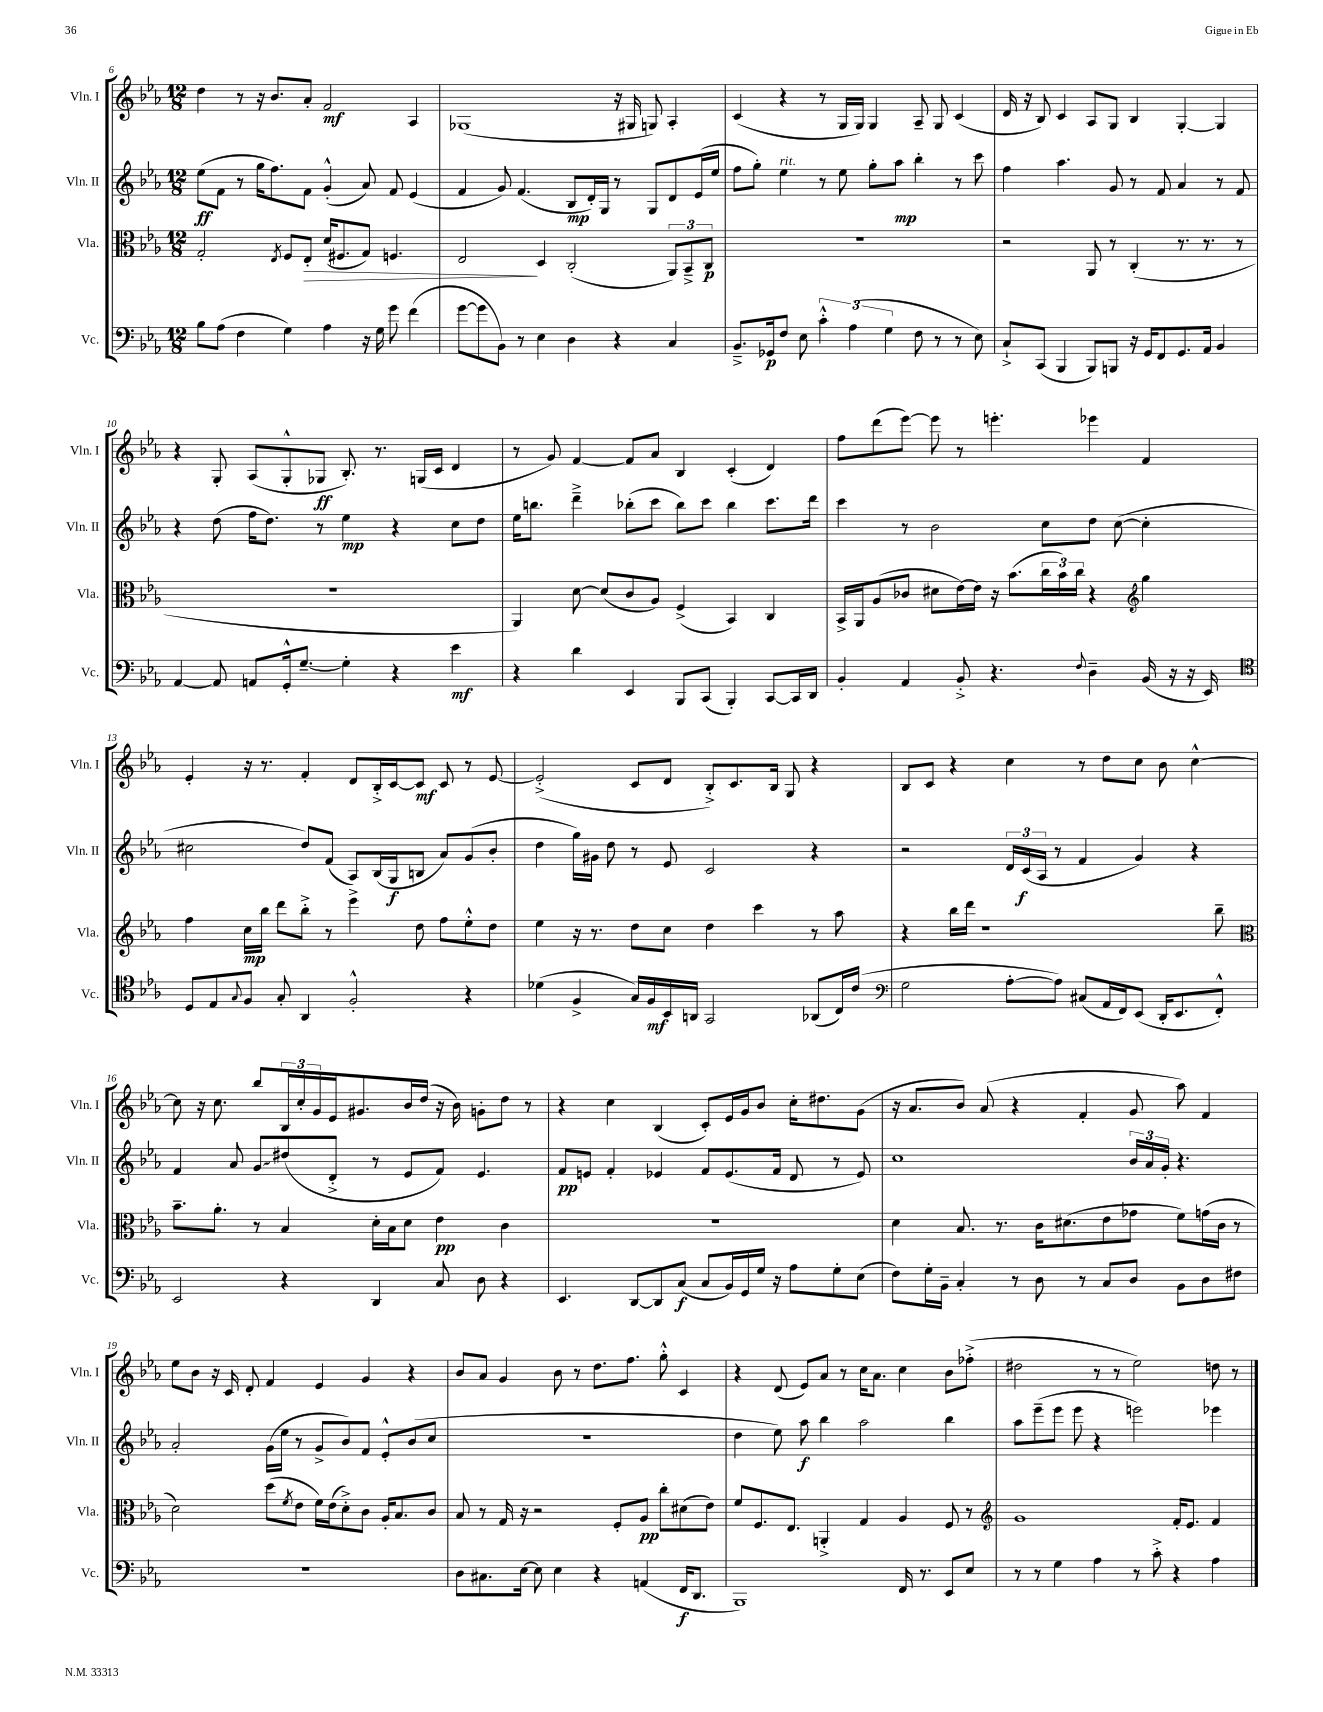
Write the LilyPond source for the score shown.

<<
\new StaffGroup <<
\new Staff = "s0" \with { instrumentName = "Vln. I" shortInstrumentName = "Vln. I" } {
    \clef treble \key ees \major \numericTimeSignature \time 12/8
    d''4 r8 r16 bes'8. aes'8-. f'2\mf aes4 |
    ges1( r16 gis16 g8) aes4-. |
    c'4( r4 r8 g16 g16) g4 aes8-- g8 c'4( |
    d'16 r16 bes8) c'4 aes8 g8 bes4 g4~-. g4 |
    r4 g8-. aes8( g8-.-^ ges8\ff bes8.-.) r8. g16( c'16 d'4 |
    r8 g'8) f'4~ f'8 aes'8 bes4 c'4-.( d'4) |
    f''8 d'''8( ees'''8~) ees'''8 r8 e'''4.-. ees'''4 f'4 |
    ees'4-. r16 r8. f'4-. d'8 bes16-.-> c'16~ c'8\mf c'8 r8 ees'8~ |
    ees'2-.->( c'8 d'8 bes8-.->) c'8. bes16 g8 r4 |
    bes8 c'8 r4 c''4 r8 d''8 c''8 bes'8 c''4~-^ |
    c''8 r16 c''8. bes''8 \tuplet 3/2 { bes16 c''16-. g'16 } ees'16 gis'8. bes'16 d''16( r16 bes'16) g'8-. d''8 r8 |
    r4 c''4 bes4( c'8-.) ees'16 g'16 bes'8 c''16-. dis''8. g'8( |
    r16 aes'8. bes'8) aes'8( r4 f'4-. g'8 aes''8) f'4 |
    ees''8 bes'8 r16 c'16 d'8-. f'4 ees'4 g'4 r4 |
    bes'8 aes'8 g'4 bes'8 r8 d''8. f''8. g''8-.-^ c'4 |
    r4 d'8( ees'8) aes'8 r8 c''16 aes'8. c''4 bes'8 fes''8-.->( |
    dis''2 r8 r8 ees''2) d''8 r8 \bar "|." |
}
\new Staff = "s1" \with { instrumentName = "Vln. II" shortInstrumentName = "Vln. II" } {
    \clef treble \key ees \major \numericTimeSignature \time 12/8
    ees''8\ff( f'8 r8 g''16 f''8.) f'8 g'4-.-^( aes'8) f'8 ees'4( |
    f'4 g'8) f'4.( bes8\mp d'16-.) g16 r8 g8 d'8 ees'16( ees''16 |
    f''8 g''8-.) ees''4^\markup { \italic "rit." } r8 ees''8 g''8-. aes''8\mp bes''4-. r8 c'''8 |
    f''4 aes''4. g'8 r8 f'8 aes'4 r8 f'8 |
    r4 d''8( f''16 d''8.) r8 ees''4\mp r4 c''8 d''8 |
    ees''16 b''8. d'''4---> bes''8-.( c'''8 bes''8) c'''8 bes''4 c'''8. d'''16 |
    c'''4 r8 bes'2 c''8 d''8 c''8~( c''4-. |
    cis''2 d''8) f'8( aes8) bes16( g16\f b8 aes'8) g'8( bes'8-. |
    d''4 g''16) gis'16 d''8 r8 ees'8 c'2 r4 |
    r2 \tuplet 3/2 { d'16 c'16\f( aes16 } r8 f'4 g'4) r4 |
    f'4 aes'8 \once \override Glissando.style = #'zigzag g'8\glissando dis''8( d'8-.-> r8 ees'8 f'8) ees'4. |
    f'8\pp e'8 f'4-. ees'4 f'8 ees'8.( f'16 d'8 r8 ees'8) |
    c''1 \tuplet 3/2 { bes'16 aes'16 g'16-. } r4. |
    aes'2-. g'16( ees''16 r8 g'8-> bes'8) f'8 ees'8-.-^ bes'8( c''8 |
    R1. |
    d''4 ees''8) aes''8\f bes''4 aes''2 bes''4 |
    aes''8 ees'''8--( ees'''8 ees'''8 r4 e'''2) ees'''4 \bar "|." |
}
\new Staff = "s2" \with { instrumentName = "Vla." shortInstrumentName = "Vla." } {
    \clef alto \key ees \major \numericTimeSignature \time 12/8
    g2-. \acciaccatura { ees8 } f8 ees8-.\> d'16( fis8. g8) f4. |
    ees2\! d4 c2-.( \tuplet 3/2 { aes,8) bes,8---> c8\p } |
    R1. |
    r2 aes,8 r8 c4-.( r8. r8. r8 |
    R1. |
    aes,4) d'8~ d'8( c'8 aes8) f4->( bes,4) c4 |
    bes,16-> aes,16 aes8( ces'8 dis'8 ees'16~) ees'16 r16 bes'8.( \tuplet 3/2 { c''16 bes'16) c''16 } r4 \clef treble g''4 |
    f''4 c''16\mp bes''16 d'''8 bes''8-.-> r8 ees'''4-> d''8 f''8 ees''8-.-^ d''8 |
    ees''4 r16 r8. d''8 c''8 d''4 c'''4 r8 aes''8 |
    r4 bes''16 d'''16 r1 bes''8-- |
    \clef alto bes'8.-- aes'8.-. r8 bes4 d'16-. bes16 d'8 ees'4\pp c'4 |
    R1. |
    d'4 bes8. r8. c'16 dis'8.( ees'8 ges'8 f'8) g'16( c'16 r8 |
    d'2) d''8( \acciaccatura { f'8 } ees'8 f'16) ees'16( d'8-.->) c'8 aes16-. bes8. c'8 |
    bes8 r8 g16 r16 r2 f8-. aes8\pp c''8-. dis'8( ees'8) |
    f'8 f8. ees8. a,4-.-> g4 aes4 f8 r8 |
    \clef treble g'1 f'16-. ees'8. f'4 \bar "|." |
}
\new Staff = "s3" \with { instrumentName = "Vc." shortInstrumentName = "Vc." } {
    \clef bass \key ees \major \numericTimeSignature \time 12/8
    bes8 aes8( f4 g4) aes4 r16 g16 g'8 f'4( |
    g'8~ g'8 bes,8) r8 ees4 d4 r4 c4 |
    bes,8.---> ges,16\p f8 ees8 \tuplet 3/2 { c'4-.-^ aes4( g4 } f8 r8 r8 ees8) |
    c8-!-> c,8( bes,,4 bes,,8) b,,8 r16 g,16 f,8 g,8. aes,16 bes,4 |
    aes,4~ aes,8 a,8 g,16-.-^ g8.~-- g4-. r4 ees'4\mf |
    r4 d'4 ees,4 bes,,8 c,8( bes,,4-.) c,8~ c,16 d,16 |
    bes,4-. aes,4 bes,8-.-> r4. \appoggiatura { f8 } d4-- bes,16( r16 r16 ees,16) |
    \clef tenor d8 ees8 \appoggiatura { g8 } f8 g8-. aes,4 f2-.-^ r4 |
    des'4( f4-> g16) f16\mf bes,16 a,16 g,2 aes,8( c16) c'16( |
    \clef bass g2 aes8~-. aes8) cis8( aes,16 f,16) ees,8( d,16-. ees,8. f,8-.-^) |
    ees,2 r4 d,4 c8 d8 r4 |
    ees,4. d,8~ d,8 c8\f( c8 bes,16) g,16 g16 r16 aes8 g8-. ees8( |
    f8) g16-. bes,16-- c4-. r8 d8 r8 c8 d8 bes,8 d8 fis8 |
    R1. |
    d8 cis8. ees16~ ees8 ees4 r4 a,4( f,16\f d,8. |
    bes,,1) f,16 r8. ees,8 ees8 |
    r8 r8 g4 aes4 r8 c'8-.-> r4 aes4 \bar "|." |
}
>>
>>
\layout { \context { \Score currentBarNumber = #6 } }
